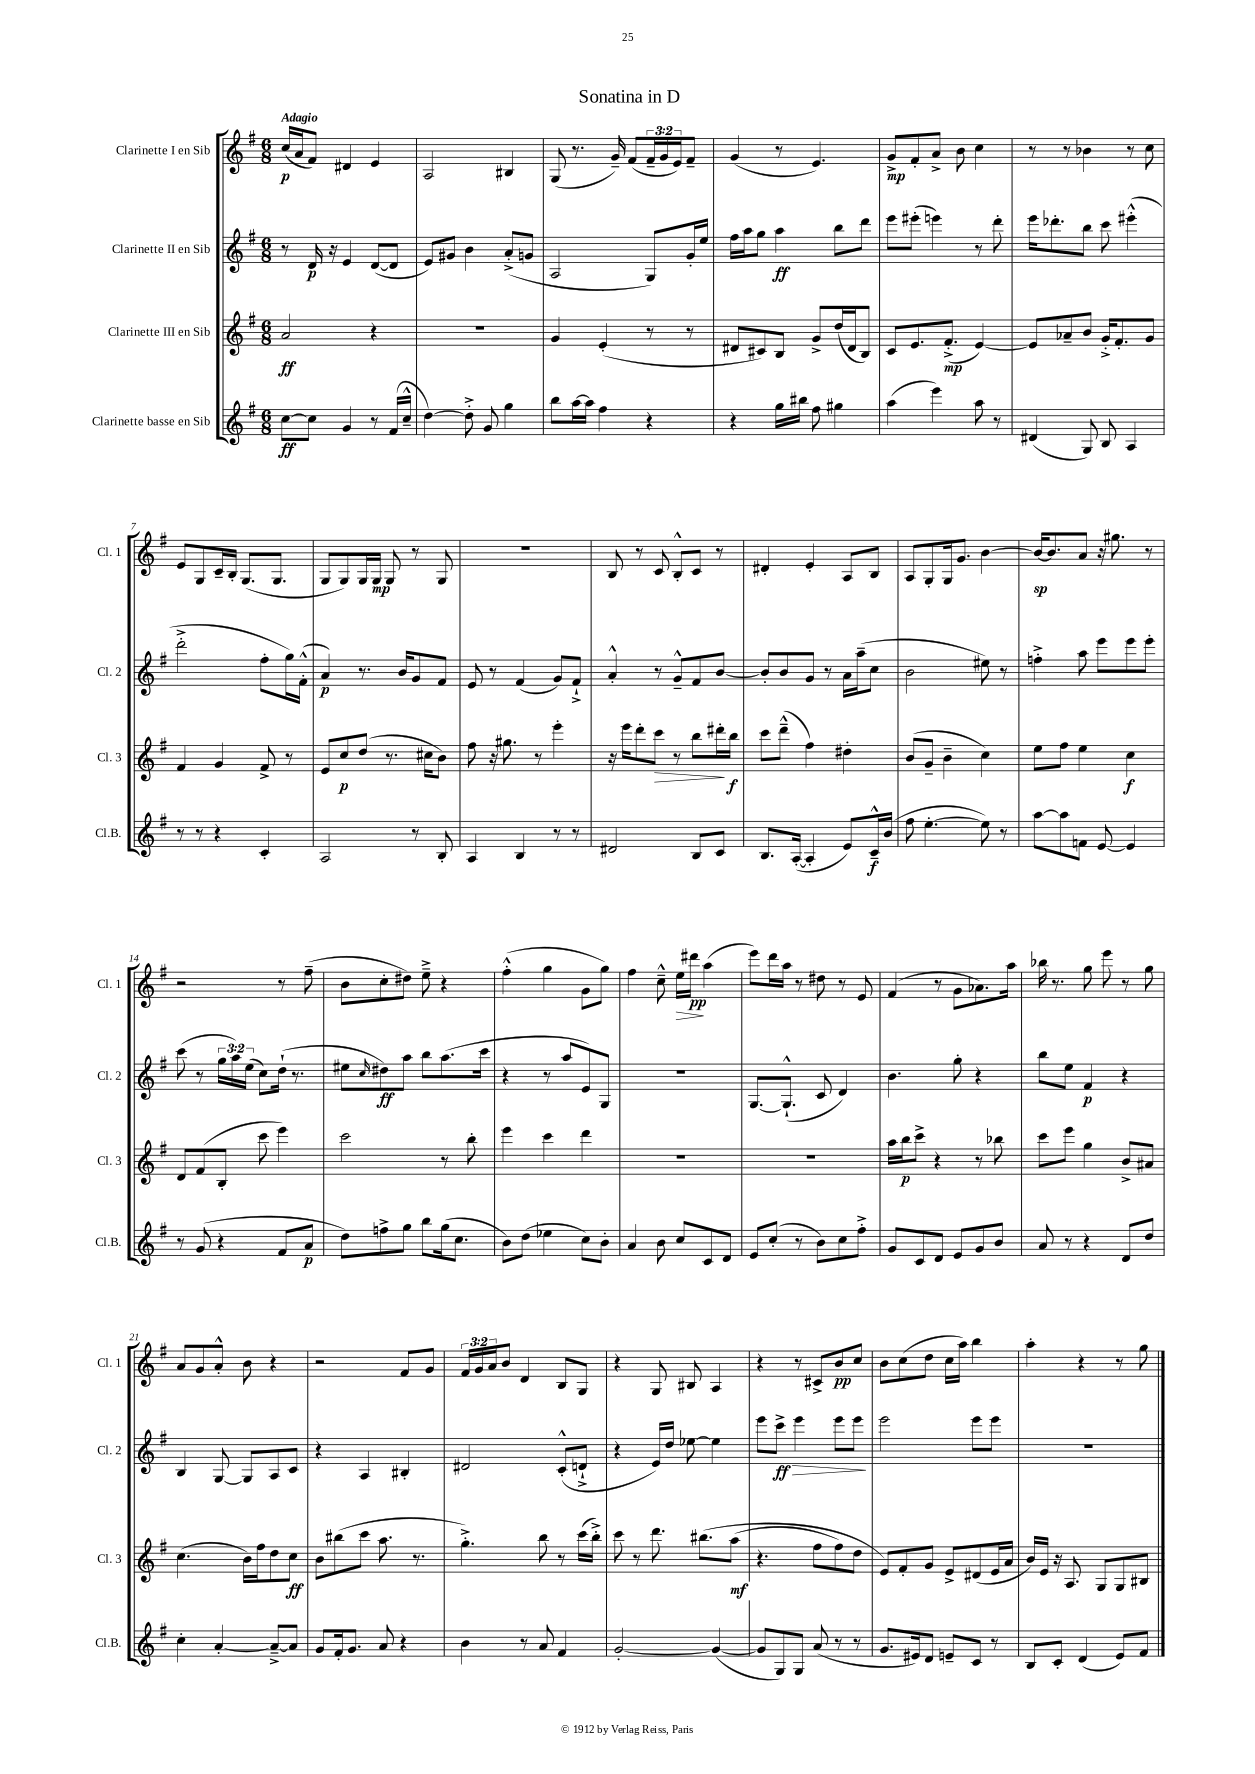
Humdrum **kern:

**kern	**dynam	**kern	**dynam	**kern	**dynam	**kern	**dynam
*part4	*part4	*part3	*part3	*part2	*part2	*part1	*part1
*staff4	*staff4	*staff3	*staff3	*staff2	*staff2	*staff1	*staff1
*I"Clarinette basse en Sib	*	*I"Clarinette III en Sib	*	*I"Clarinette II en Sib	*	*I"Clarinette I en Sib	*
*I'Cl.B.	*	*I'Cl. 3	*	*I'Cl. 2	*	*I'Cl. 1	*
*clefG2	*	*clefG2	*	*clefG2	*	*clefG2	*
*k[f#]	*	*k[f#]	*	*k[f#]	*	*k[f#]	*
*M6/8	*	*M6/8	*	*M6/8	*	*M6/8	*
=1	=1	=1	=1	=1	=1	=1	=1
!	!	!	!	!	!	!LO:TX:a:B:t=Adagio	!
[8cc\L	ff	2a/	ff	8r	.	(16cc/LL	p
.	.	.	.	.	.	16a/J	.
8cc\J]	.	.	.	16d/	p	8f#/J)	.
.	.	.	.	16r	.	.	.
4g/	.	.	.	4e/	.	4d#X/	.
8r	.	4r	.	([8d/L	.	4e/	.
(16f#/LL	.	.	.	8d/J]	.	.	.
16cc~^^/JJ	.	.	.	.	.	.	.
=2	=2	=2	=2	=2	=2	=2	=2
[4dd\)	.	2.r	.	8e/L)	.	2A/	.
.	.	.	.	8g#X/J	.	.	.
8dd'^\]	.	.	.	4b\	.	.	.
8g/	.	.	.	.	.	.	.
4gg\	.	.	.	(8a'^/L	.	4B#X/	.
.	.	.	.	8gn/J	.	.	.
=3	=3	=3	=3	=3	=3	=3	=3
8bb\L	.	4g/	.	2A/	.	(8G/	.
[16aa\L	.	.	.	.	.	8.r	.
16aa\JJ]	.	.	.	.	.	.	.
4ff#\	.	(4e'/	.	.	.	.	.
.	.	.	.	.	.	16g~/)	.
.	.	.	.	.	.	(8f#/L	.
4r	.	8r	.	8G/L)	.	24f#~/L	.
.	.	.	.	.	.	24g/	.
.	.	.	.	.	.	24e/J)	.
.	.	8r	.	16g'/L	.	8f#~/J	.
.	.	.	.	16ee/JJ	.	.	.
=4	=4	=4	=4	=4	=4	=4	=4
4r	.	8d#X/L	.	16ff#\LL	.	(4g/	.
.	.	.	.	16aa\J	.	.	.
.	.	8c#X/)	.	8gg\J	.	.	.
16gg\LL	.	8B/J	.	4aa\	ff	8r	.
16bb#X\JJ	.	.	.	.	.	.	.
8ff#\	.	8g^/L	.	.	.	4.e/)	.
4gg#X\	.	(16dd/L	.	8bb\L	.	.	.
.	.	16d#/J	.	.	.	.	.
.	.	8B/J)	.	8ddd\J	.	.	.
=5	=5	=5	=5	=5	=5	=5	=5
(4aa\	.	8c/L	.	8eee\L	.	8g^/L	mp
.	.	8.e/	.	(8eee#X'\J	.	8f#'/	.
4eee\)	.	.	.	4eeen\)	.	8a^/J	.
.	.	(8.f#'^/J	mp	.	.	.	.
.	.	.	.	.	.	8b\	.
8aa\	.	[4e/)	.	8r	.	4cc\	.
8r	.	.	.	8ddd'\	.	.	.
=6	=6	=6	=6	=6	=6	=6	=6
(4d#X/	.	8e/L]	.	16eee\KL	.	8r	.
.	.	.	.	8.ddd-X'\	.	.	.
.	.	8a-X~/	.	.	.	8r	.
8G/)	.	8b/J	.	8bb\J	.	4b-X\	.
8B/	.	16g'^/KL	.	8ccc\	.	.	.
.	.	8.f#'/	.	.	.	.	.
4A/	.	.	.	(4eee#X'^^\	.	8r	.
.	.	8g/J	.	.	.	8cc\	.
!!LO:LB:g=z
=7	=7	=7	=7	=7	=7	=7	=7
8r	.	4f#/	.	2ddd'^\	.	8e/L	.
8r	.	.	.	.	.	8G/	.
4r	.	4g/	.	.	.	16c~/L	.
.	.	.	.	.	.	16B'/JJ	.
.	.	.	.	.	.	(8.G/L	.
4c'/	.	8f#^/	.	8ff#'\L	.	.	.
.	.	.	.	.	.	8.G/J	.
.	.	8r	.	16gg\L)	.	.	.
.	.	.	.	(16f#'^^\JJ	.	.	.
=8	=8	=8	=8	=8	=8	=8	=8
2A/	.	8e/L	.	4a/)	p	8G/L	.
.	.	8cc/	p	.	.	8G/)	.
.	.	(8dd/J	.	8.r	.	16G/L	.
.	.	.	.	.	.	16G/JJ	mp
.	.	8.r	.	.	.	8G/	.
.	.	.	.	16b/KL	.	.	.
8r	.	.	.	8g/	.	8r	.
.	.	16cc#X\KL	.	.	.	.	.
8B'/	.	8b\J)	.	8f#/J	.	8G/	.
=9	=9	=9	=9	=9	=9	=9	=9
4A/	.	8ff#\	.	8e/	.	2.r	.
.	.	16r	.	8r	.	.	.
.	.	8.gg#X\	.	.	.	.	.
4B/	.	.	.	(4f#/	.	.	.
.	.	8r	.	.	.	.	.
8r	.	4eee'\	.	8g/L)	.	.	.
8r	.	.	.	8f#`^/J	.	.	.
=10	=10	=10	=10	=10	=10	=10	=10
2d#X/	.	16r	.	4a'^^/	.	8B/	.
.	.	16eee\KL	.	.	.	.	.
.	.	8ddd'\	.	.	.	8r	.
!	!	!	!LO:HP:b	!	!	!	!
.	.	8ccc\J	>	8r	.	8c/	.
.	.	8r	.	8g~^^/L	.	8B'^^/L	.
8B/L	.	8bb\L	.	8f#/	.	8c/J	.
8c/J	.	16ddd#X'\L	.	[8b/J	.	8r	.
.	.	16bb\JJ	] f	.	.	.	.
=11	=11	=11	=11	=11	=11	=11	=11
8.B/L	.	8ccc\L	.	8b'/L]	.	4d#X'/	.
.	.	(8ddd~^^\J	.	8b/	.	.	.
([16A'/Jk	.	.	.	.	.	.	.
4A'/]	.	4ff#\)	.	8g/J	.	4e'/	.
.	.	.	.	8r	.	.	.
8e/L)	.	4dd#X'\	.	16a\LL	.	8A/L	.
.	.	.	.	(16aa~\J	.	.	.
16c~^^/L	f	.	.	8cc\J	.	8B/J	.
(16b/JJ	.	.	.	.	.	.	.
=12	=12	=12	=12	=12	=12	=12	=12
8ff#\	.	(8b/L	.	2b\	.	8A/L	.
[4.ee'\	.	8g~/J	.	.	.	8G'/	.
.	.	4b~\	.	.	.	16G/k	.
.	.	.	.	.	.	8.g/J	.
8ee\])	.	4cc\)	.	8ee#X\)	.	[4b\	.
8r	.	.	.	8r	.	.	.
=13	=13	=13	=13	=13	=13	=13	=13
[8aa\L	.	8ee\L	.	4ffn'^\	.	16b/KL_	sp
.	.	.	.	.	.	8.b/]	.
8aa\]	.	8ff#\J	.	.	.	.	.
8fn\J	.	4ee\	.	8aa\	.	8a/J	.
[8e/	.	.	.	8eee\L	.	16r	.
.	.	.	.	.	.	8.gg#X\	.
4e/]	.	4cc\	f	8eee\	.	.	.
.	.	.	.	8eee'\J	.	8r	.
!!LO:LB:g=z
=14	=14	=14	=14	=14	=14	=14	=14
8r	.	8d/L	.	(8ccc\	.	2r	.
(8g/	.	(8f#/	.	8r	.	.	.
4r	.	8B'/J	.	24gg\LL	.	.	.
.	.	.	.	24aa\)	.	.	.
.	.	.	.	(24ee\JJ	.	.	.
.	.	8ccc\	.	8cc\L)	.	.	.
8f#/L	.	4eee\)	.	(16dd`\Jk	.	8r	.
.	.	.	.	8.r	.	.	.
8a/J	p	.	.	.	.	(8ff#~\	.
=15	=15	=15	=15	=15	=15	=15	=15
8dd\L)	.	2ccc\	.	8ee#X\L	.	8b\L	.
.	.	.	.	16qqcc/	.	.	.
8ffn^\	.	.	.	8dd#X\)	ff	8cc'\	.
8gg\J	.	.	.	8aa\J	.	8dd#X\J)	.
8bb\L	.	.	.	8bb\L	.	8ee~^\	.
(16gg\k	.	8r	.	(8.aa\	.	4r	.
8.cc\J	.	.	.	.	.	.	.
.	.	8bb'\	.	.	.	.	.
.	.	.	.	16ccc\Jk	.	.	.
=16	=16	=16	=16	=16	=16	=16	=16
8b\L)	.	4eee\	.	4r	.	(4ff#'^^\	.
(8dd\J	.	.	.	.	.	.	.
4ee-X\	.	4ccc\	.	8r	.	4gg\	.
.	.	.	.	8aa/L	.	.	.
8cc\L)	.	4ddd\	.	8e/)	.	8g\L	.
8b'\J	.	.	.	8G/J	.	8gg\J)	.
=17	=17	=17	=17	=17	=17	=17	=17
4a/	.	2.r	.	2.r	.	4ff#\	.
8b\	.	.	.	.	.	8cc~^^\	.
!	!	!	!	!	!	!	!LO:HP:b
8cc/L	.	.	.	.	.	16ee\LL	>
.	.	.	.	.	.	16ddd#X\JJ	pp
8c/	.	.	.	.	.	(4aa\	]
8d/J	.	.	.	.	.	.	.
=18	=18	=18	=18	=18	=18	=18	=18
8e/L	.	2.r	.	[8.G/L	.	8eee\L)	.
(8cc'/J	.	.	.	.	.	16ddd\L	.
.	.	.	.	(8.G`^^/J]	.	16aa\JJ	.
8r	.	.	.	.	.	8r	.
8b\L)	.	.	.	8c/	.	8dd#X\	.
8cc\	.	.	.	4d/)	.	8r	.
8ff#'^\J	.	.	.	.	.	8e/	.
=19	=19	=19	=19	=19	=19	=19	=19
8g/L	.	16aa\LL	.	4.b\	.	(4f#/	.
.	.	16bb\J	p	.	.	.	.
8c/	.	8ccc^\J	.	.	.	.	.
8d/J	.	4r	.	.	.	8r	.
8e/L	.	.	.	8gg'\	.	8g\L	.
8g/	.	8r	.	4r	.	8.a-X\)	.
8b/J	.	8bb-X\	.	.	.	.	.
.	.	.	.	.	.	16aa\Jk	.
=20	=20	=20	=20	=20	=20	=20	=20
8a/	.	8ccc\L	.	8bb\L	.	16bb-X\	.
.	.	.	.	.	.	8.r	.
8r	.	8eee\J	.	8ee\J	.	.	.
4r	.	4gg\	.	4f#/	p	8gg\	.
.	.	.	.	.	.	8eee\	.
8d/L	.	8b^/L	.	4r	.	8r	.
8dd/J	.	8a#X/J	.	.	.	8gg\	.
!!LO:LB:g=z
=21	=21	=21	=21	=21	=21	=21	=21
4cc'\	.	(4.cc\	.	4B/	.	8a/L	.
.	.	.	.	.	.	8g/	.
[4a'/	.	.	.	[8G/	.	8a'^^/J	.
.	.	16b\LL)	.	8G/L]	.	8b\	.
.	.	16ff#\J	.	.	.	.	.
8a~^/L_	.	8dd\	.	8A/	.	4r	.
8a/J]	.	8cc\J	ff	8c/J	.	.	.
=22	=22	=22	=22	=22	=22	=22	=22
8g/L	.	8b\L	.	4r	.	2r	.
16f#'/k	.	(8bb#X\	.	.	.	.	.
8.g/J	.	.	.	.	.	.	.
.	.	8ccc\J	.	4A/	.	.	.
8a/	.	8.aa\	.	.	.	.	.
4r	.	.	.	4B#X'/	.	8f#/L	.
.	.	8.r	.	.	.	.	.
.	.	.	.	.	.	8g/J	.
=23	=23	=23	=23	=23	=23	=23	=23
4b\	.	4.gg'^\)	.	2d#X/	.	24f#/LL	.
.	.	.	.	.	.	24g/	.
.	.	.	.	.	.	24a/J	.
.	.	.	.	.	.	8b/J	.
8r	.	.	.	.	.	4d/	.
8a/	.	8bb\	.	.	.	.	.
4f#/	.	8r	.	(8c'^^/L	.	8B/L	.
.	.	(16ccc\LL	.	8dn`^/J	.	8G/J	.
.	.	16bb'^\JJ)	.	.	.	.	.
=24	=24	=24	=24	=24	=24	=24	=24
[2g'/	.	8ccc\	.	4r	.	4r	.
.	.	8r	.	.	.	.	.
.	.	8.ddd\	.	16e/LL)	.	8G/	.
.	.	.	.	16dd/JJ	.	.	.
.	.	.	.	[8ee-X\	.	8B#X/	.
.	.	(8.bb#X\L	.	.	.	.	.
(4g/_	.	.	.	4ee-\]	.	4A/	.
.	.	(8aa\J	mf	.	.	.	.
=25	=25	=25	=25	=25	=25	=25	=25
8g/L]	.	4.r	.	8eee\L	.	4r	.
!	!	!	!	!	!LO:HP:b	!	!
8G/)	.	.	.	8ccc^\J	> ff	.	.
8G/J	.	.	.	4eee\	.	8r	.
(8a/	.	8ff#\L	.	.	.	8c#X^/L	.
8r	.	8ff#\)	.	8eee\L	.	8b/	pp
8r	.	8dd\J	.	8eee\J	.	8cc/J	.
.	.	.	.	.	]	.	.
=26	=26	=26	=26	=26	=26	=26	=26
8.g/L	.	8e/L)	.	2eee\	.	8b\L	.
.	.	8f#'/	.	.	.	(8cc\	.
16e#X/k)	.	.	.	.	.	.	.
8d/J	.	8g/J	.	.	.	8dd\J	.
8en~/L	.	8e^/L	.	.	.	16cc\LL	.
.	.	.	.	.	.	16aa\JJ)	.
8c/J	.	(8d#X/	.	8eee\L	.	4bb\	.
8r	.	16e/L	.	8eee\J	.	.	.
.	.	16a/JJ	.	.	.	.	.
=27	=27	=27	=27	=27	=27	=27	=27
8B/L	.	16b/LL)	.	2.r	.	4aa'\	.
.	.	16e/JJ	.	.	.	.	.
8c'/J	.	16r	.	.	.	.	.
.	.	8.A/	.	.	.	.	.
(4d/	.	.	.	.	.	4r	.
.	.	8G/L	.	.	.	.	.
8e/L)	.	8G/	.	.	.	8r	.
8f#/J	.	8B#X/J	.	.	.	8gg\	.
==	==	==	==	==	==	==	==
*-	*-	*-	*-	*-	*-	*-	*-
